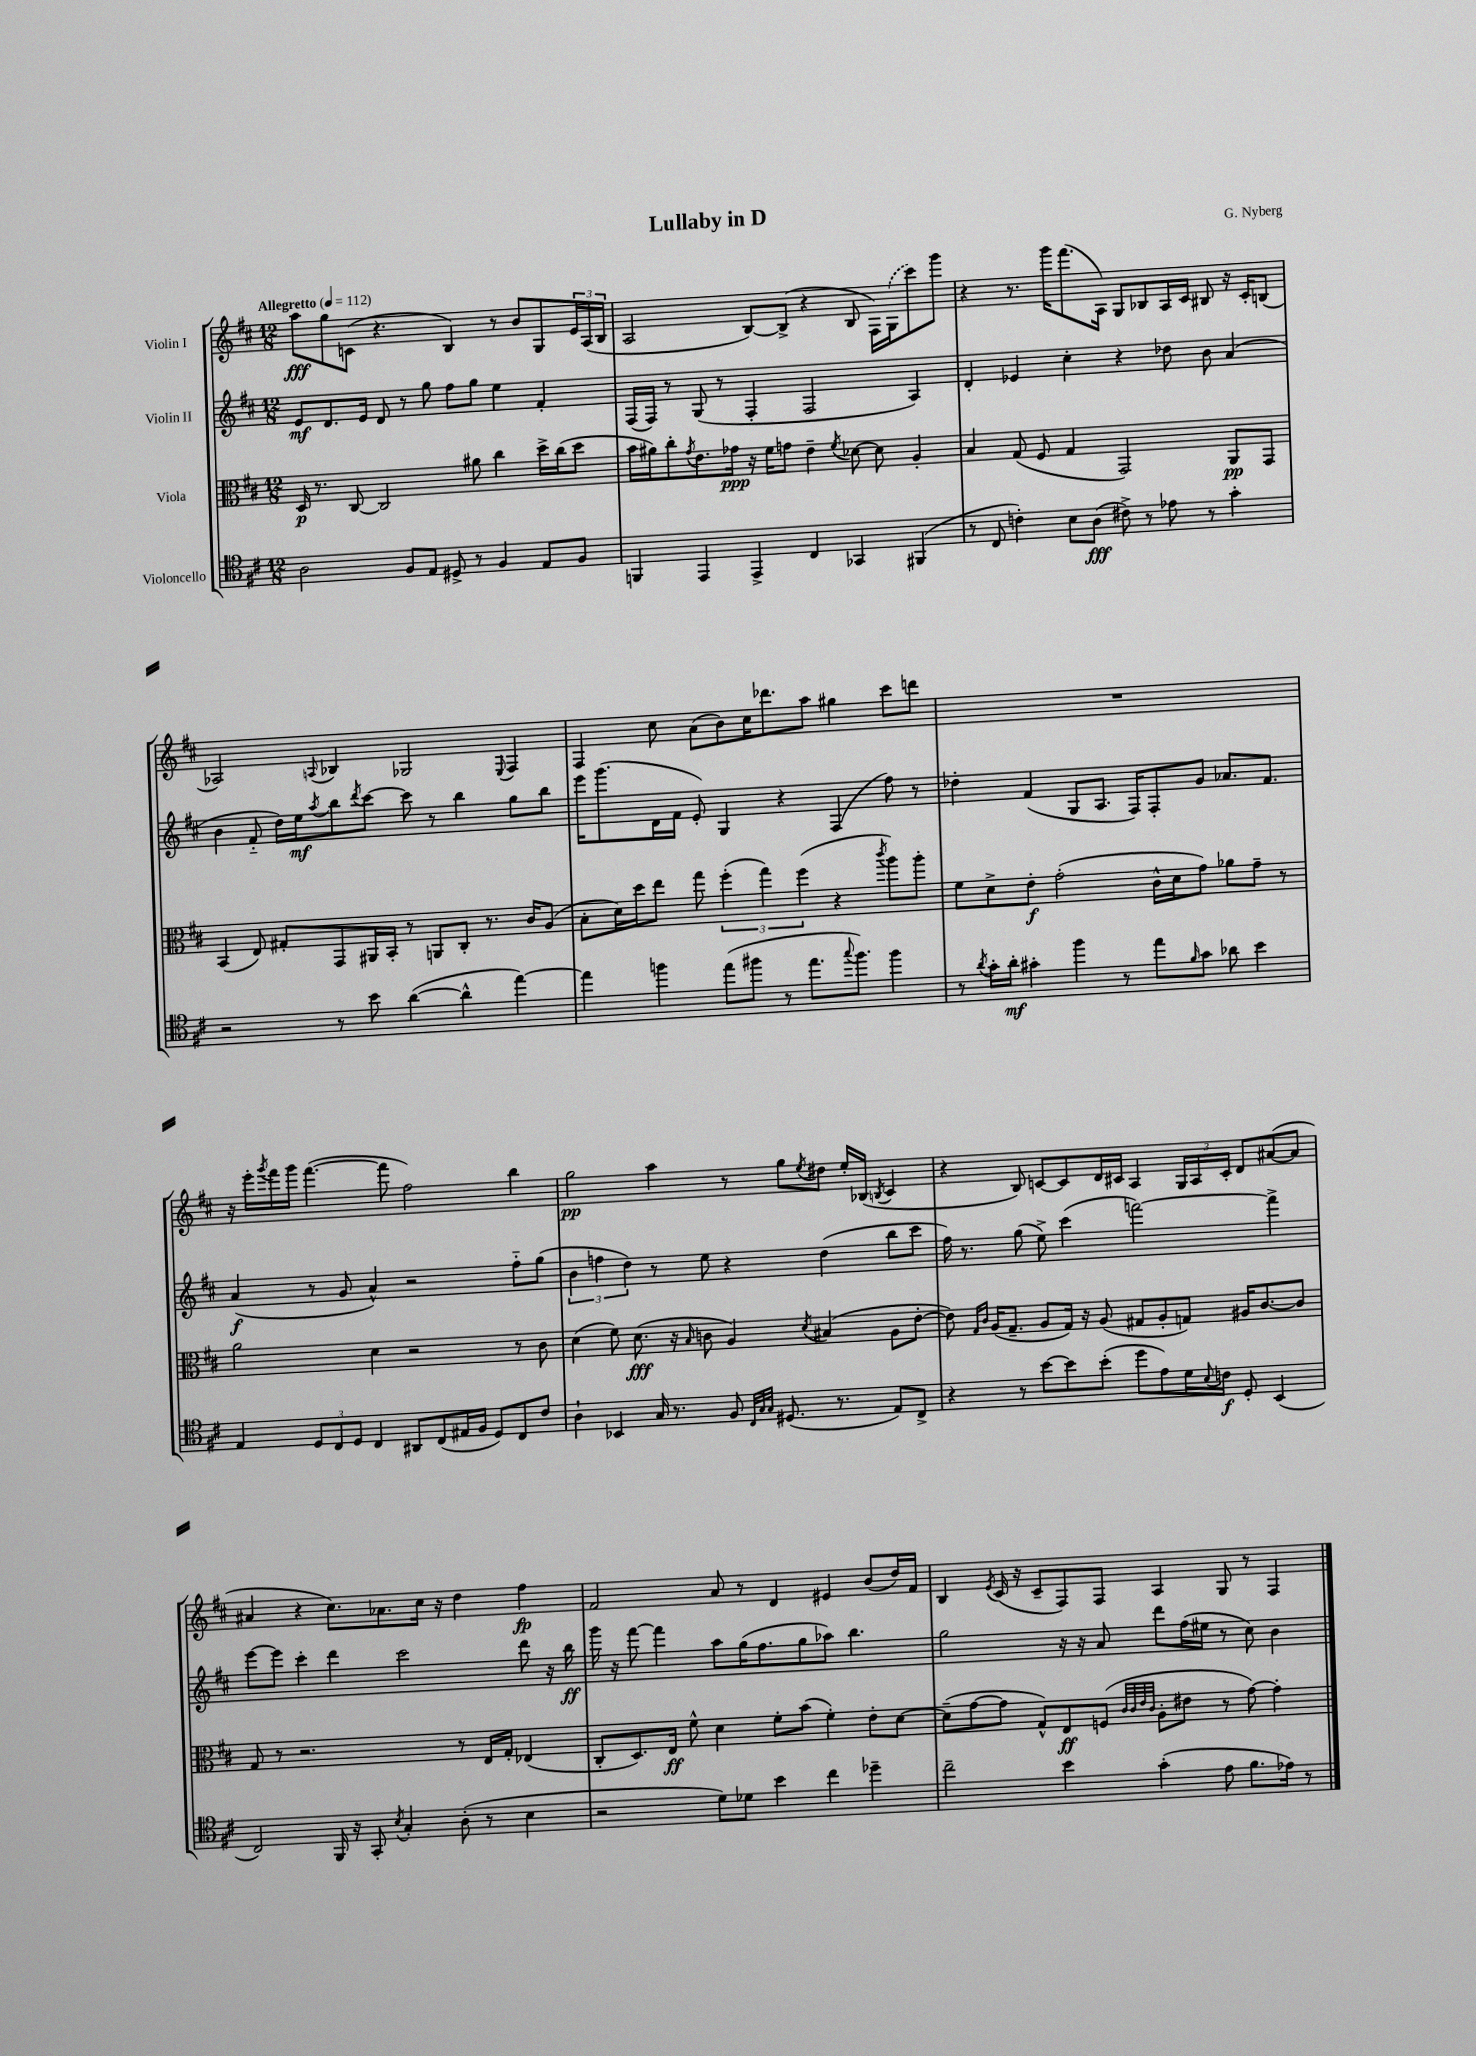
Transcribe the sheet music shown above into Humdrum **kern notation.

**kern	**dynam	**kern	**dynam	**kern	**dynam	**kern	**dynam
*part4	*part4	*part3	*part3	*part2	*part2	*part1	*part1
*staff4	*staff4	*staff3	*staff3	*staff2	*staff2	*staff1	*staff1
*I"Violoncello	*	*I"Viola	*	*I"Violin II	*	*I"Violin I	*
*clefC4	*	*clefC3	*	*clefG2	*	*clefG2	*
*k[f#c#]	*	*k[f#c#]	*	*k[f#c#]	*	*k[f#c#]	*
*M12/8	*	*M12/8	*	*M12/8	*	*M12/8	*
*MM112	*	*MM112	*	*MM112	*	*MM112	*
=1	=1	=1	=1	=1	=1	=1	=1
!	!	!	!	!	!	!LO:TX:a:B:t=Allegretto	!
2A\	.	16D/	p	8e/L	mf	8aa\L	fff
.	.	8.r	.	.	.	.	.
.	.	.	.	8.d/	.	8gg\	.
.	.	[8C#/	.	.	.	(8cn\J	.
.	.	.	.	16e/Jk	.	.	.
.	.	2C#/]	.	8d/	.	4.r	.
8F#/L	.	.	.	8r	.	.	.
8E/J	.	.	.	8gg\	.	.	.
8D#X^/	.	.	.	8ff#\L	.	4B/)	.
8r	.	8a#X\	.	8gg\J	.	.	.
4F#/	.	4cc#\	.	4ee\	.	8r	.
.	.	.	.	.	.	8b/L	.
8E/L	.	16dd^\LL	.	4f#'/	.	8G/	.
.	.	(16cc#\J	.	.	.	.	.
8F#/J	.	8dd\J	.	.	.	24e/L	.
.	.	.	.	.	.	(24A/	.
.	.	.	.	.	.	24B/JJ	.
=2	=2	=2	=2	=2	=2	=2	=2
4FFn/	.	16b\LL	.	(16F#/LL	.	2A/	.
.	.	16a#X\J)	.	16F#/JJ)	.	.	.
.	.	8cc#'\	.	8r	.	.	.
.	.	8qg/	.	.	.	.	.
4EE/	.	8.e\	.	(8G/	.	.	.
.	.	.	.	8r	.	.	.
.	.	16g-X\Jk	ppp	.	.	.	.
4EE^/	.	16r	.	4F#'/	.	[8B/L)	.
.	.	16f#\KL	.	.	.	.	.
.	.	8gn\J	.	.	.	(8B^/J]	.
4C#/	.	4e~\	.	2F#/	.	4r	.
.	.	8qf#/	.	.	.	.	.
4GG-X/	.	[8d-X\	.	.	.	8B/	.
.	.	8d-\]	.	.	.	16F#\LL)	.
.	.	.	.	.	.	(16G\J	.
(4FF#X/	.	4A'/	.	4A/)	.	8ccc#\)	.
.	.	.	.	.	.	8ggg\J	.
=3	=3	=3	=3	=3	=3	=3	=3
8r	.	4B/	.	4d'/	.	4r	.
8C#/	.	.	.	.	.	.	.
4cn'\)	.	(8G/	.	4e-X/	.	8.r	.
.	.	8F#/	.	.	.	.	.
.	.	.	.	.	.	16ggg\KL	.
8B\L	.	4G/	.	4cc#'\	.	(8.fff#\	.
(8A\J	fff	.	.	.	.	.	.
.	.	.	.	.	.	16A\Jk)	.
8c#X^\)	.	2GG/)	.	4r	.	8G/L	.
8r	.	.	.	.	.	8B-X/	.
8e-X\	.	.	.	8dd-X\	.	16A/L	.
.	.	.	.	.	.	16c#/JJ	.
8r	.	.	.	8b\	.	8B#X/	.
4g'\	.	8AA/L	pp	(4a/	.	16r	.
.	.	.	.	.	.	16c#'/KL	.
.	.	8GG/J	.	.	.	(8Bn/J	.
!!LO:LB:g=z
=4	=4	=4	=4	=4	=4	=4	=4
2r	.	(4BB/	.	4b\	.	2A-X/)	.
.	.	8E/)	.	8f#/	.	.	.
.	.	8G#X'/L	.	16dd\LL)	.	.	.
.	.	.	.	16ee\J	mf	.	.
.	.	.	.	8qaa/	.	8qqAn/	.
8r	.	8GG/	.	8bb\	.	4B-X/	.
.	.	.	.	8qddd/	.	.	.
8b\	.	16AA#X/L	.	[8ccc#\J	.	.	.
.	.	16BB'/JJ	.	.	.	.	.
([4a\	.	8r	.	8ccc#\]	.	2G-X/	.
.	.	8AAn/L	.	8r	.	.	.
4a^^\]	.	8C#'/J	.	4bb\	.	.	.
.	.	8.r	.	.	.	.	.
.	.	.	.	.	.	8qqE/	.
[4ee\)	.	.	.	8gg\L	.	4F#/	.
.	.	16c#/KL	.	.	.	.	.
.	.	(8A/J	.	8bb\J	.	.	.
=5	=5	=5	=5	=5	=5	=5	=5
4ee\]	.	8B'\L	.	16eee\KL	.	4F#/	.
.	.	.	.	(8.ggg\	.	.	.
.	.	16d\L)	.	.	.	.	.
.	.	16dd\J	.	.	.	.	.
4ffn\	.	8ee\J	.	16d\L	.	8cc#\	.
.	.	.	.	16f#\JJ	.	.	.
.	.	8gg\	.	8e'/)	.	(8a\L	.
(8ee\L	.	(6ff#'\	.	4G/	.	8b\)	.
8ff#X\J	.	.	.	.	.	16cc#\K	.
.	.	6gg\)	.	.	.	.	.
.	.	.	.	.	.	8.ddd-X\	.
8r	.	.	.	4r	.	.	.
.	.	(6ff#\	.	.	.	.	.
8.ee\L	.	.	.	.	.	8aa\J	.
.	.	4r	.	(4F#/	.	4gg#X\	.
8qqgg/	.	.	.	.	.	.	.
8.ff#\J)	.	.	.	.	.	.	.
.	.	8qccc#/	.	.	.	.	.
4ff#\	.	8aa\L)	.	8ff#\)	.	8ccc#\L	.
.	.	8aa'\J	.	8r	.	8dddn\J	.
=6	=6	=6	=6	=6	=6	=6	=6
8r	.	8f#\L	.	4dd-X'\	.	1.r	.
8qa/	.	.	.	.	.	.	.
16g'\LL	.	8d^\	.	.	.	.	.
16a'\JJ	mf	.	.	.	.	.	.
4g#X'\	.	8e'\J	f	(4f#/	.	.	.
.	.	(2g'\	.	.	.	.	.
4ff#\	.	.	.	8G/L	.	.	.
.	.	.	.	8.A/J	.	.	.
8r	.	.	.	.	.	.	.
.	.	.	.	16F#/KL)	.	.	.
8ee\L	.	16c#^^\LL	.	8F#'/	.	.	.
.	.	16d\J	.	.	.	.	.
16qqf#/	.	.	.	.	.	.	.
8g#\J	.	8g\J)	.	8g/J	.	.	.
8a-X\	.	8a-X\L	.	8.a-X/L	.	.	.
4b\	.	8g~\J	.	.	.	.	.
.	.	.	.	8.f#/J	.	.	.
.	.	8r	.	.	.	.	.
!!LO:LB:g=z
=7	=7	=7	=7	=7	=7	=7	=7
4E/	.	2a\	.	(4a/	f	16r	.
.	.	.	.	.	.	16eee'\LL	.
.	.	.	.	.	.	8qggg/	.
.	.	.	.	.	.	16fff#\	.
.	.	.	.	.	.	16ggg\JJ	.
12D/L	.	.	.	8r	.	([4.fff#\	.
12C#/	.	.	.	.	.	.	.
.	.	.	.	8g/	.	.	.
12D/J	.	.	.	.	.	.	.
4C#/	.	4d\	.	4a^^/)	.	.	.
.	.	.	.	.	.	8fff#\]	.
8AA#X/L	.	2r	.	2r	.	2ff#\)	.
(8C#/	.	.	.	.	.	.	.
16E#X/L	.	.	.	.	.	.	.
16F#/JJ	.	.	.	.	.	.	.
8D/L)	.	.	.	.	.	.	.
8C#/	.	8r	.	8ff#\L	.	4bb\	.
8c#/J	.	8c#\	.	(8gg\J	.	.	.
=8	=8	=8	=8	=8	=8	=8	=8
4A`\	.	(4d\	.	6b\	.	2gg\	pp
.	.	.	.	6ffn\	.	.	.
4BB-X/	.	8f#\)	.	.	.	.	.
.	.	.	.	6dd\)	.	.	.
.	.	(8.d\	fff	.	.	.	.
16G/	.	.	.	8r	.	4aa\	.
8.r	.	16r	.	.	.	.	.
.	.	16qqB/	.	.	.	.	.
.	.	8cn\	.	8ee\	.	.	.
8F#/	.	4A/)	.	4r	.	8r	.
32qqC#/LLL	.	.	.	.	.	.	.
32qqG/	.	.	.	.	.	.	.
32qqG/JJJ	.	.	.	.	.	.	.
(8.D#X/	.	.	.	.	.	8gg\L	.
.	.	8qd/	.	.	.	8qee/	.
.	.	(4B#X/	.	(4dd\	.	8dd#X\J	.
8.r	.	.	.	.	.	.	.
.	.	.	.	.	.	16ee'/LL	.
.	.	.	.	.	.	(16B-X/JJ	.
.	.	.	.	.	.	8qBn/	.
8E/L)	.	8A\L	.	8bb\L	.	4c#/	.
8C#^/J	.	[8e'\J	.	8ccc#\J	.	.	.
=9	=9	=9	=9	=9	=9	=9	=9
4r	.	8e\])	.	16ff#\)	.	4r	.
.	.	.	.	8.r	.	.	.
.	.	16qqG/LL	.	.	.	.	.
.	.	16qqc#/JJ	.	.	.	.	.
.	.	(16A/KL	.	.	.	.	.
.	.	8.G~/J	.	.	.	.	.
8r	.	.	.	(8gg\	.	8B/)	.
[8b\L	.	8A/L	.	8ee^\)	.	[8cn/L	.
8b\]	.	16G/Jk)	.	(4ccc#\	.	8c/]	.
.	.	16r	.	.	.	.	.
(8b'\J	.	(8A/	.	.	.	16d/L	.
.	.	.	.	.	.	16c#X/JJ	.
8dd\L	.	8G#X/L	.	[2fffn\)	.	4A/	.
8e\)	.	8A'/	.	.	.	.	.
16d\L	.	8Gn/J)	.	.	.	24G/LL	.
.	.	.	.	.	.	24A/	.
8qqB/	.	.	.	.	.	.	.
16cn\JJ	f	.	.	.	.	.	.
.	.	.	.	.	.	24c#'/JJ	.
8D'/	.	16A#X/KL	.	.	.	8d/L	.
.	.	[8.c#/	.	.	.	.	.
(4BB/	.	.	.	4fff^\]	.	([8a#X/	.
.	.	8c#/J]	.	.	.	8a#/J]	.
!!LO:LB:g=z
=10	=10	=10	=10	=10	=10	=10	=10
2C#/)	.	8G/	.	[8eee\L	.	4a#X/	.
.	.	8r	.	8eee\J]	.	.	.
.	.	2.r	.	4ccc#'\	.	4r	.
16FF#/	.	.	.	4ddd\	.	8.cc#\L)	.
16r	.	.	.	.	.	.	.
8GG'/	.	.	.	.	.	.	.
.	.	.	.	.	.	8.a-X\	.
8qB/	.	.	.	.	.	.	.
4G'/	.	.	.	2ccc#\	.	.	.
.	.	.	.	.	.	16cc#\Jk	.
.	.	.	.	.	.	16r	.
(8A'\	.	8r	.	.	.	4dd\	.
8r	.	16E/LL	.	.	.	.	.
.	.	16G'/JJ	.	.	.	.	.
4B\	.	(4E-X/	.	8ddd\	.	4ff#\	fp
.	.	.	.	16r	.	.	.
.	.	.	.	16bb\	ff	.	.
=11	=11	=11	=11	=11	=11	=11	=11
2r	.	8C#'/L	.	16ggg\	.	2f#/	.
.	.	.	.	16r	.	.	.
.	.	8.D/)	.	[8fff#\	.	.	.
.	.	.	.	4fff#\]	.	.	.
.	.	16E/Jk	ff	.	.	.	.
.	.	8f#^^\	.	.	.	.	.
8d\L)	.	4d\	.	8aa\L	.	8a/	.
8d-X\J	.	.	.	(16gg\K	.	8r	.
.	.	.	.	8.ff#\	.	.	.
4b\	.	8f#'\L	.	.	.	4d/	.
.	.	(8b\J	.	8gg\	.	.	.
4cc#\	.	4f#'\)	.	8aa-X\J)	.	4e#X/	.
.	.	.	.	4.bb\	.	.	.
4dd-X~\	.	8e'\L	.	.	.	(8b/L	.
.	.	[8d\J	.	.	.	16dd/L)	.
.	.	.	.	.	.	16f#/JJ	.
=12	=12	=12	=12	=12	=12	=12	=12
2cc#~\	.	(8d~\L]	.	2gg\	.	4B/	.
.	.	[8g\	.	.	.	.	.
.	.	.	.	.	.	8qe/	.
.	.	8g\J]	.	.	.	(16c#/	.
.	.	.	.	.	.	16r	.
.	.	8G^^/L)	.	.	.	8c#~/L	.
4b\	.	8E/	ff	16r	.	8F#/)	.
.	.	.	.	16r	.	.	.
.	.	(8Fn/J	.	8a/	.	8F#/J	.
.	.	32qqc#/LLL	.	.	.	.	.
.	.	32qqc#/	.	.	.	.	.
.	.	32qqe/	.	.	.	.	.
.	.	32qqc#/JJJ	.	.	.	.	.
(4g'\	.	8A'\L	.	8ddd\L	.	4A/	.
.	.	8e#X\J	.	(16ff#\L	.	.	.
.	.	.	.	16ee#X\JJ	.	.	.
8e\	.	8r	.	8r	.	8G/	.
8.f#\L	.	[8g\)	.	8cc#\)	.	8r	.
.	.	4g'\]	.	4b\	.	4F#/	.
16e-X\Jk)	.	.	.	.	.	.	.
8r	.	.	.	.	.	.	.
==	==	==	==	==	==	==	==
*-	*-	*-	*-	*-	*-	*-	*-
